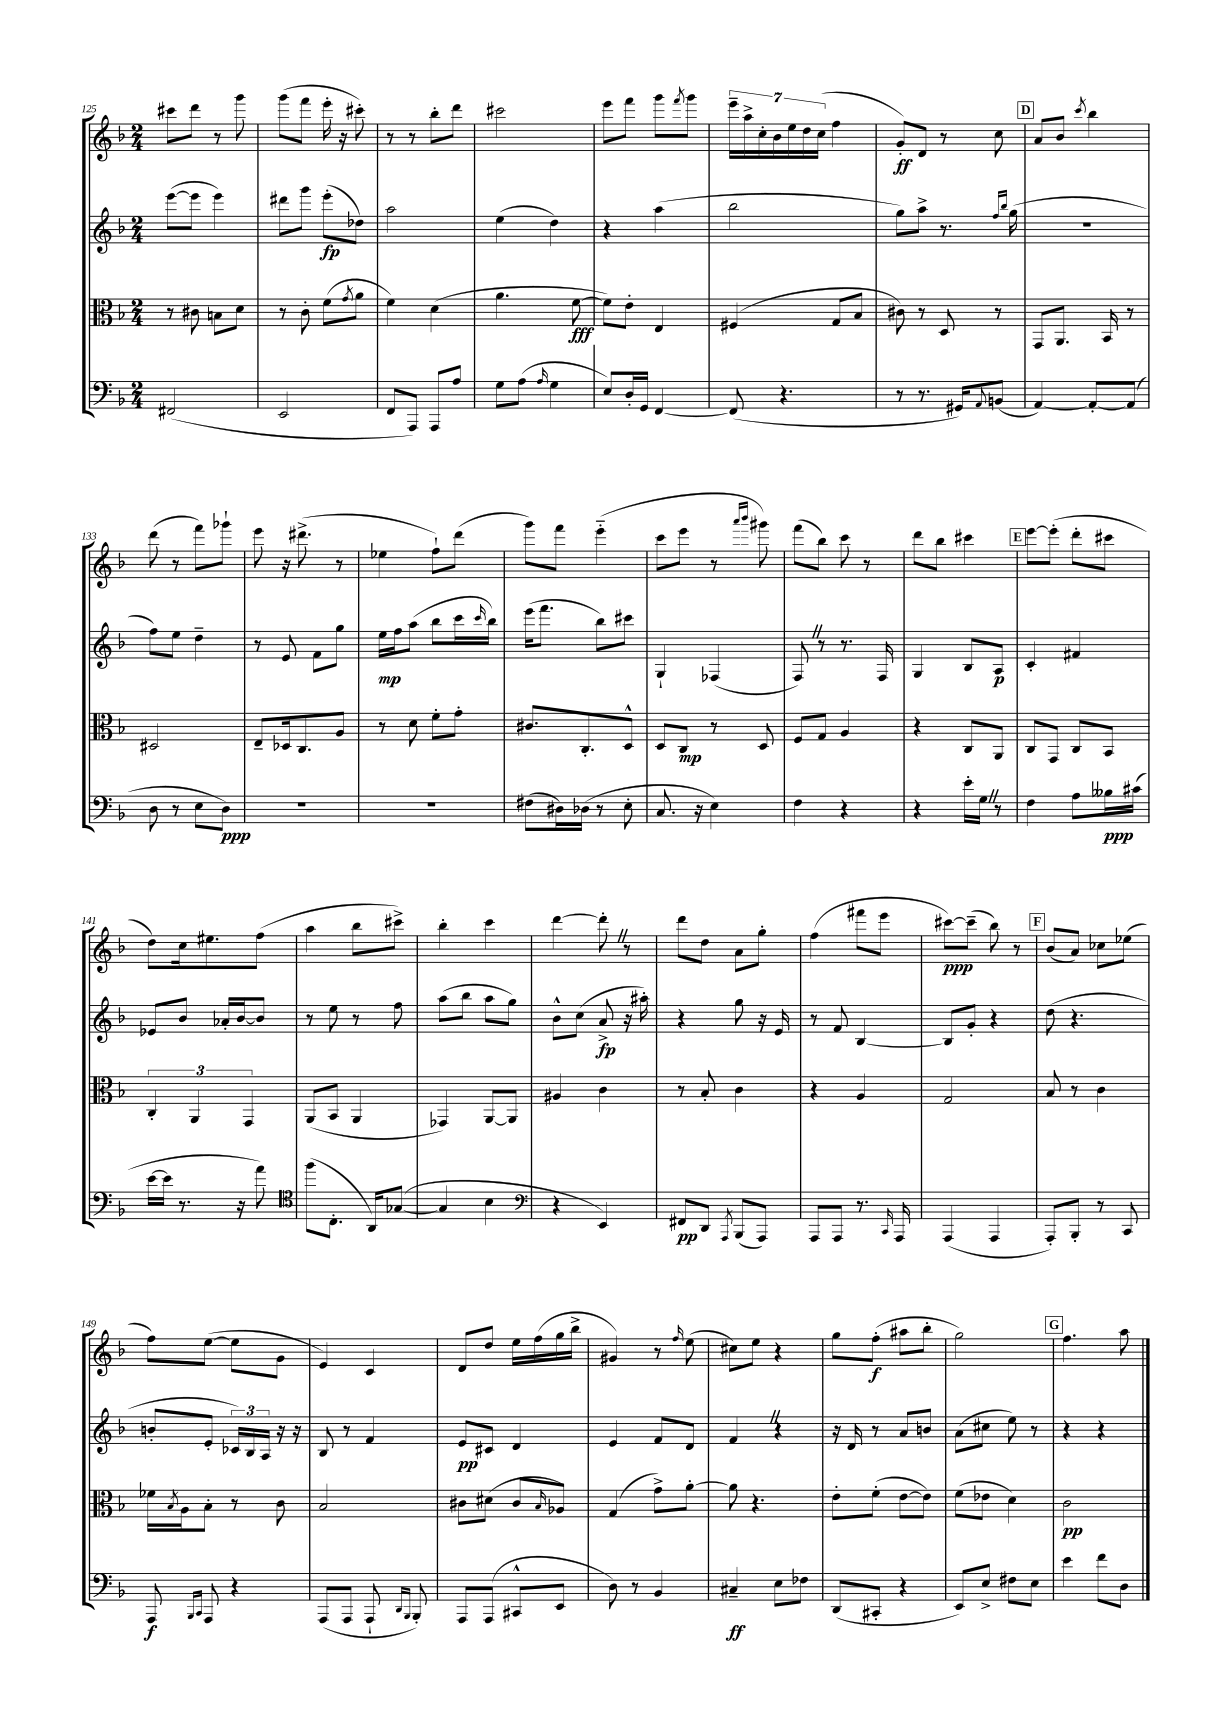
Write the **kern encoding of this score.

**kern	**dynam	**kern	**dynam	**kern	**dynam	**kern	**dynam
*part4	*part4	*part3	*part3	*part2	*part2	*part1	*part1
*staff4	*staff4	*staff3	*staff3	*staff2	*staff2	*staff1	*staff1
*clefF4	*	*clefC3	*	*clefG2	*	*clefG2	*
*k[b-]	*	*k[b-]	*	*k[b-]	*	*k[b-]	*
*M2/4	*	*M2/4	*	*M2/4	*	*M2/4	*
=125	=125	=125	=125	=125	=125	=125	=125
(2FF#X/	.	8r	.	([8eee\L	.	8ccc#X\L	.
.	.	8c#X\	.	8eee\J]	.	8ddd\J	.
.	.	8Bn\L	.	4eee\)	.	8r	.
.	.	8d\J	.	.	.	8ggg\	.
=126	=126	=126	=126	=126	=126	=126	=126
2EE/	.	8r	.	8ddd#X\L	.	(8ggg\L	.
.	.	8c'\	.	8ggg\J	.	8fff\J	.
.	.	(8f\L	.	(8eee'\L	fp	16eee'\	.
.	.	.	.	.	.	16r	.
.	.	8qg/	.	.	.	.	.
.	.	8a\J	.	8dd-X\J)	.	8ccc#X'\)	.
=127	=127	=127	=127	=127	=127	=127	=127
8FF/L	.	4f\)	.	2aa\	.	8r	.
8AAA/J)	.	.	.	.	.	8r	.
8AAA/L	.	(4d\	.	.	.	8bb-'\L	.
8A/J	.	.	.	.	.	8ddd\J	.
=128	=128	=128	=128	=128	=128	=128	=128
8G\L	.	4.a\	.	(4ee\	.	2ccc#X\	.
(8A\J	.	.	.	.	.	.	.
16qqA/	.	.	.	.	.	.	.
4G\	.	.	.	4dd\)	.	.	.
.	.	[8f\	fff	.	.	.	.
=129	=129	=129	=129	=129	=129	=129	=129
8E/L)	.	8f\L])	.	4r	.	8eee\L	.
16D'/L	.	8e'\J	.	.	.	8fff\J	.
16GG/JJ	.	.	.	.	.	.	.
[4FF/	.	4E/	.	(4aa\	.	8ggg\L	.
.	.	.	.	.	.	8qfff/	.
.	.	.	.	.	.	8ggg\J	.
=130	=130	=130	=130	=130	=130	=130	=130
(8FF/]	.	(4F#X/	.	2bb-\	.	28eee~\LL	.
.	.	.	.	.	.	28aa^\	.
.	.	.	.	.	.	28cc'\	.
.	.	.	.	.	.	28b-\	.
4.r	.	.	.	.	.	.	.
.	.	.	.	.	.	28ee\	.
.	.	.	.	.	.	28dd\	.
.	.	.	.	.	.	(28cc\JJ	.
.	.	8G/L	.	.	.	4ff\	.
.	.	8B-/J	.	.	.	.	.
=131	=131	=131	=131	=131	=131	=131	=131
8r	.	8c#X\)	.	8gg\L)	.	8g'/L)	ff
8.r	.	8r	.	8aa^\J	.	8d/J	.
.	.	8D/	.	8.r	.	8r	.
16GG#X/KL)	.	.	.	.	.	.	.
8qqAA/	.	.	.	.	.	.	.
(8BBn/J	.	8r	.	.	.	8cc\	.
.	.	.	.	16qqff/LL	.	.	.
.	.	.	.	16qqbb-/JJ	.	.	.
.	.	.	.	(16gg\	.	.	.
!!LO:REH:place=s1:t=D
=132	=132	=132	=132	=132	=132	=132	=132
[4AA/)	.	8GG/L	.	2r	.	8a/L	.
.	.	8.AA/J	.	.	.	8b-/J	.
.	.	.	.	.	.	8qccc/	.
8AA'/L_	.	.	.	.	.	4bb-\	.
.	.	16BB-/	.	.	.	.	.
(8AA/J]	.	8r	.	.	.	.	.
!!LO:LB:g=z
=133	=133	=133	=133	=133	=133	=133	=133
8D\	.	2D#X/	.	8ff\L)	.	(8ddd\	.
8r	.	.	.	8ee\J	.	8r	.
8E\L	.	.	.	4dd~\	.	8fff\L)	.
8D\J)	ppp	.	.	.	.	8ggg-X`\J	.
=134	=134	=134	=134	=134	=134	=134	=134
2r	.	8E~/L	.	8r	.	8eee\	.
.	.	16D-X/k	.	8e/	.	16r	.
.	.	8.C/	.	.	.	(8.ddd#X^\	.
.	.	.	.	8f\L	.	.	.
.	.	8A/J	.	8gg\J	.	8r	.
=135	=135	=135	=135	=135	=135	=135	=135
2r	.	8r	.	16ee\LL	mp	4ee-X\	.
.	.	.	.	16ff\J	.	.	.
.	.	8d\	.	(8aa\J	.	.	.
.	.	8f'\L	.	8bb-\L	.	8ff`\L)	.
.	.	8g'\J	.	16ccc\L	.	(8ddd\J	.
.	.	.	.	16qqccc/	.	.	.
.	.	.	.	16bb-\JJ)	.	.	.
=136	=136	=136	=136	=136	=136	=136	=136
(8F#X\L	.	8.c#X/L	.	(16eee\KL	.	8ggg\L)	.
.	.	.	.	8.fff\J	.	.	.
16D#X\L)	.	.	.	.	.	8fff\J	.
(16D-X\JJ	.	8.C'/	.	.	.	.	.
8r	.	.	.	8bb-\L)	.	(4eee\	.
8E'\	.	8D^^/J	.	8ccc#X\J	.	.	.
=137	=137	=137	=137	=137	=137	=137	=137
8.C/	.	8D/L	.	4G`/	.	8ccc\L	.
.	.	8C/J	mp	.	.	8eee\J	.
16r	.	.	.	.	.	.	.
4E\)	.	8r	.	(4F-X/	.	8r	.
.	.	.	.	.	.	16qqaaa/LL	.
.	.	.	.	.	.	16qqbbb-/JJ	.
.	.	8D/	.	.	.	8ggg#X\)	.
=138	=138	=138	=138	=138	=138	=138	=138
4F\	.	8F/L	.	8FZ/)	.	(8fff\L	.
.	.	8G/J	.	8r	.	8bb-\J)	.
4r	.	4A/	.	8.r	.	8ccc\	.
.	.	.	.	.	.	8r	.
.	.	.	.	16F/	.	.	.
=139	=139	=139	=139	=139	=139	=139	=139
4r	.	4r	.	4G/	.	8ddd\L	.
.	.	.	.	.	.	8bb-\J	.
16e'\LL	.	8C/L	.	8B-/L	.	4ccc#X\	.
16GZ\JJ	.	.	.	.	.	.	.
8r	.	8AA/J	.	8A/J	p	.	.
!!LO:REH:place=s1:t=E
=140	=140	=140	=140	=140	=140	=140	=140
4F\	.	8C/L	.	4c'/	.	[8eee\L	.
.	.	8GG/J	.	.	.	(8eee'\J]	.
8A\L	.	8C/L	.	4f#X/	.	8ddd'\L	.
16B--X\L	ppp	8BB-/J	.	.	.	8ccc#X\J	.
(16c#X\JJ	.	.	.	.	.	.	.
!!LO:LB:g=z
=141	=141	=141	=141	=141	=141	=141	=141
[16e\LL	.	6C'/	.	8e-X/L	.	8dd\L)	.
16e\JJ]	.	.	.	.	.	.	.
8.r	.	.	.	8b-/J	.	16cc\k	.
.	.	6AA/	.	.	.	.	.
.	.	.	.	.	.	8.ee#X\	.
.	.	.	.	16a-X'/LL	.	.	.
16r	.	.	.	[16b-/J	.	.	.
.	.	6GG/	.	.	.	.	.
8a\)	.	.	.	8b-/J]	.	(8ff\J	.
=142	=142	=142	=142	=142	=142	=142	=142
*clefC4	*	*	*	*	*	*	*
(8ff\L	.	(8AA/L	.	8r	.	4aa\	.
8.C'\J	.	8BB-/J	.	8ee\	.	.	.
.	.	4AA/	.	8r	.	8bb-\L	.
16AA/KL)	.	.	.	.	.	.	.
([8G-X/J	.	.	.	8ff\	.	8ccc#X^\J)	.
=143	=143	=143	=143	=143	=143	=143	=143
4G-/]	.	4GG-X/)	.	(8aa\L	.	4bb-'\	.
.	.	.	.	8bb-\J	.	.	.
4B-\	.	[8AA/L	.	8aa\L	.	4ccc\	.
.	.	8AA/J]	.	8gg\J)	.	.	.
=144	=144	=144	=144	=144	=144	=144	=144
*clefF4	*	*	*	*	*	*	*
4r	.	4A#X/	.	8b-^^\L	.	[4ddd\	.
.	.	.	.	(8cc\J	.	.	.
4EE/)	.	4c\	.	8a^/	fp	8ddd'Z\]	.
.	.	.	.	16r	.	8r	.
.	.	.	.	16aa#X'\)	.	.	.
=145	=145	=145	=145	=145	=145	=145	=145
8FF#X/L	pp	8r	.	4r	.	8ddd\L	.
8DD/J	.	8B-'/	.	.	.	8dd\J	.
8qAAA/	.	.	.	.	.	.	.
(8BBB-/L	.	4c\	.	8gg\	.	8a\L	.
8AAA/J)	.	.	.	16r	.	8gg'\J	.
.	.	.	.	16e/	.	.	.
=146	=146	=146	=146	=146	=146	=146	=146
8AAA/L	.	4r	.	8r	.	(4ff\	.
8AAA/J	.	.	.	8f/	.	.	.
8.r	.	4A/	.	[4B-/	.	8fff#X\L	.
.	.	.	.	.	.	8eee\J	.
16qqCC/	.	.	.	.	.	.	.
16AAA/	.	.	.	.	.	.	.
=147	=147	=147	=147	=147	=147	=147	=147
(4AAA/	.	2G/	.	8B-/L]	.	[8ccc#X\L)	ppp
.	.	.	.	8g'/J	.	(8ccc#~\J]	.
4AAA/	.	.	.	4r	.	8bb-\)	.
.	.	.	.	.	.	8r	.
!!LO:REH:place=s1:t=F
=148	=148	=148	=148	=148	=148	=148	=148
8AAA'/L)	.	8B-/	.	(8dd\	.	(8b-/L	.
8BBB-'/J	.	8r	.	4.r	.	8a/J)	.
8r	.	4c\	.	.	.	8cc-X\L	.
8CC/	.	.	.	.	.	(8ee-X\J	.
!!LO:LB:g=z
=149	=149	=149	=149	=149	=149	=149	=149
8AAA/	f	16f-X\LL	.	8bn'/L	.	8ff\L)	.
.	.	8qB-/	.	.	.	.	.
.	.	16A\J	.	.	.	.	.
16qqBBB-/LL	.	.	.	.	.	.	.
16qqCC/JJ	.	.	.	.	.	.	.
8AAA/	.	8B-'\J	.	8e'/J	.	([8ee\J	.
4r	.	8r	.	24c-X/LL)	.	8ee\L]	.
.	.	.	.	24B-/	.	.	.
.	.	.	.	24A/JJ	.	.	.
.	.	8c\	.	16r	.	8g\J	.
.	.	.	.	16r	.	.	.
=150	=150	=150	=150	=150	=150	=150	=150
(8AAA/L	.	2B-/	.	8B-/	.	4e/)	.
8AAA/J	.	.	.	8r	.	.	.
8AAA`/	.	.	.	4f/	.	4c/	.
16qqDD/LL	.	.	.	.	.	.	.
16qqBBB-/JJ	.	.	.	.	.	.	.
8BBB-'/)	.	.	.	.	.	.	.
=151	=151	=151	=151	=151	=151	=151	=151
8AAA/L	.	8c#X\L	.	8e/L	pp	8d/L	.
(8AAA/J	.	(8d#X\J	.	8c#X/J	.	8dd/J	.
8CC#X^^/L	.	8c#/L	.	4d/	.	16ee\LL	.
.	.	.	.	.	.	(16ff\	.
.	.	16qqB-/	.	.	.	.	.
8EE/J	.	8A-X/J)	.	.	.	16gg\	.
.	.	.	.	.	.	16bb-^\JJ	.
=152	=152	=152	=152	=152	=152	=152	=152
8D\)	.	(4G/	.	4e/	.	4g#X/)	.
8r	.	.	.	.	.	.	.
4BB-/	.	8g^\L)	.	8f/L	.	8r	.
.	.	.	.	.	.	16qqff/	.
.	.	[8a'\J	.	8d/J	.	(8ee\	.
=153	=153	=153	=153	=153	=153	=153	=153
4C#X~/	ff	8a\]	.	4fZ/	.	8cc#X\L)	.
.	.	4.r	.	.	.	8ee\J	.
8E\L	.	.	.	4r	.	4r	.
8F-X\J	.	.	.	.	.	.	.
=154	=154	=154	=154	=154	=154	=154	=154
(8DD/L	.	8e'\L	.	16r	.	8gg\L	.
.	.	.	.	16d/	.	.	.
8CC#X'/J	.	(8f'\J	.	8r	.	(8ff'\J	f
4r	.	[8e\L	.	8a/L	.	8aa#X\L	.
.	.	8e\J])	.	8bn/J	.	8bb-'\J	.
=155	=155	=155	=155	=155	=155	=155	=155
8EE/L)	.	(8f\L	.	(8a\L	.	2gg\)	.
8E^/J	.	8e-X\J	.	8cc#X\J	.	.	.
8F#X\L	.	4d\)	.	8ee\)	.	.	.
8E\J	.	.	.	8r	.	.	.
!!LO:REH:place=s1:t=G
=156	=156	=156	=156	=156	=156	=156	=156
4e\	.	2c\	pp	4r	.	4.ff\	.
8f\L	.	.	.	4r	.	.	.
8D\J	.	.	.	.	.	8aa\	.
==	==	==	==	==	==	==	==
*-	*-	*-	*-	*-	*-	*-	*-
